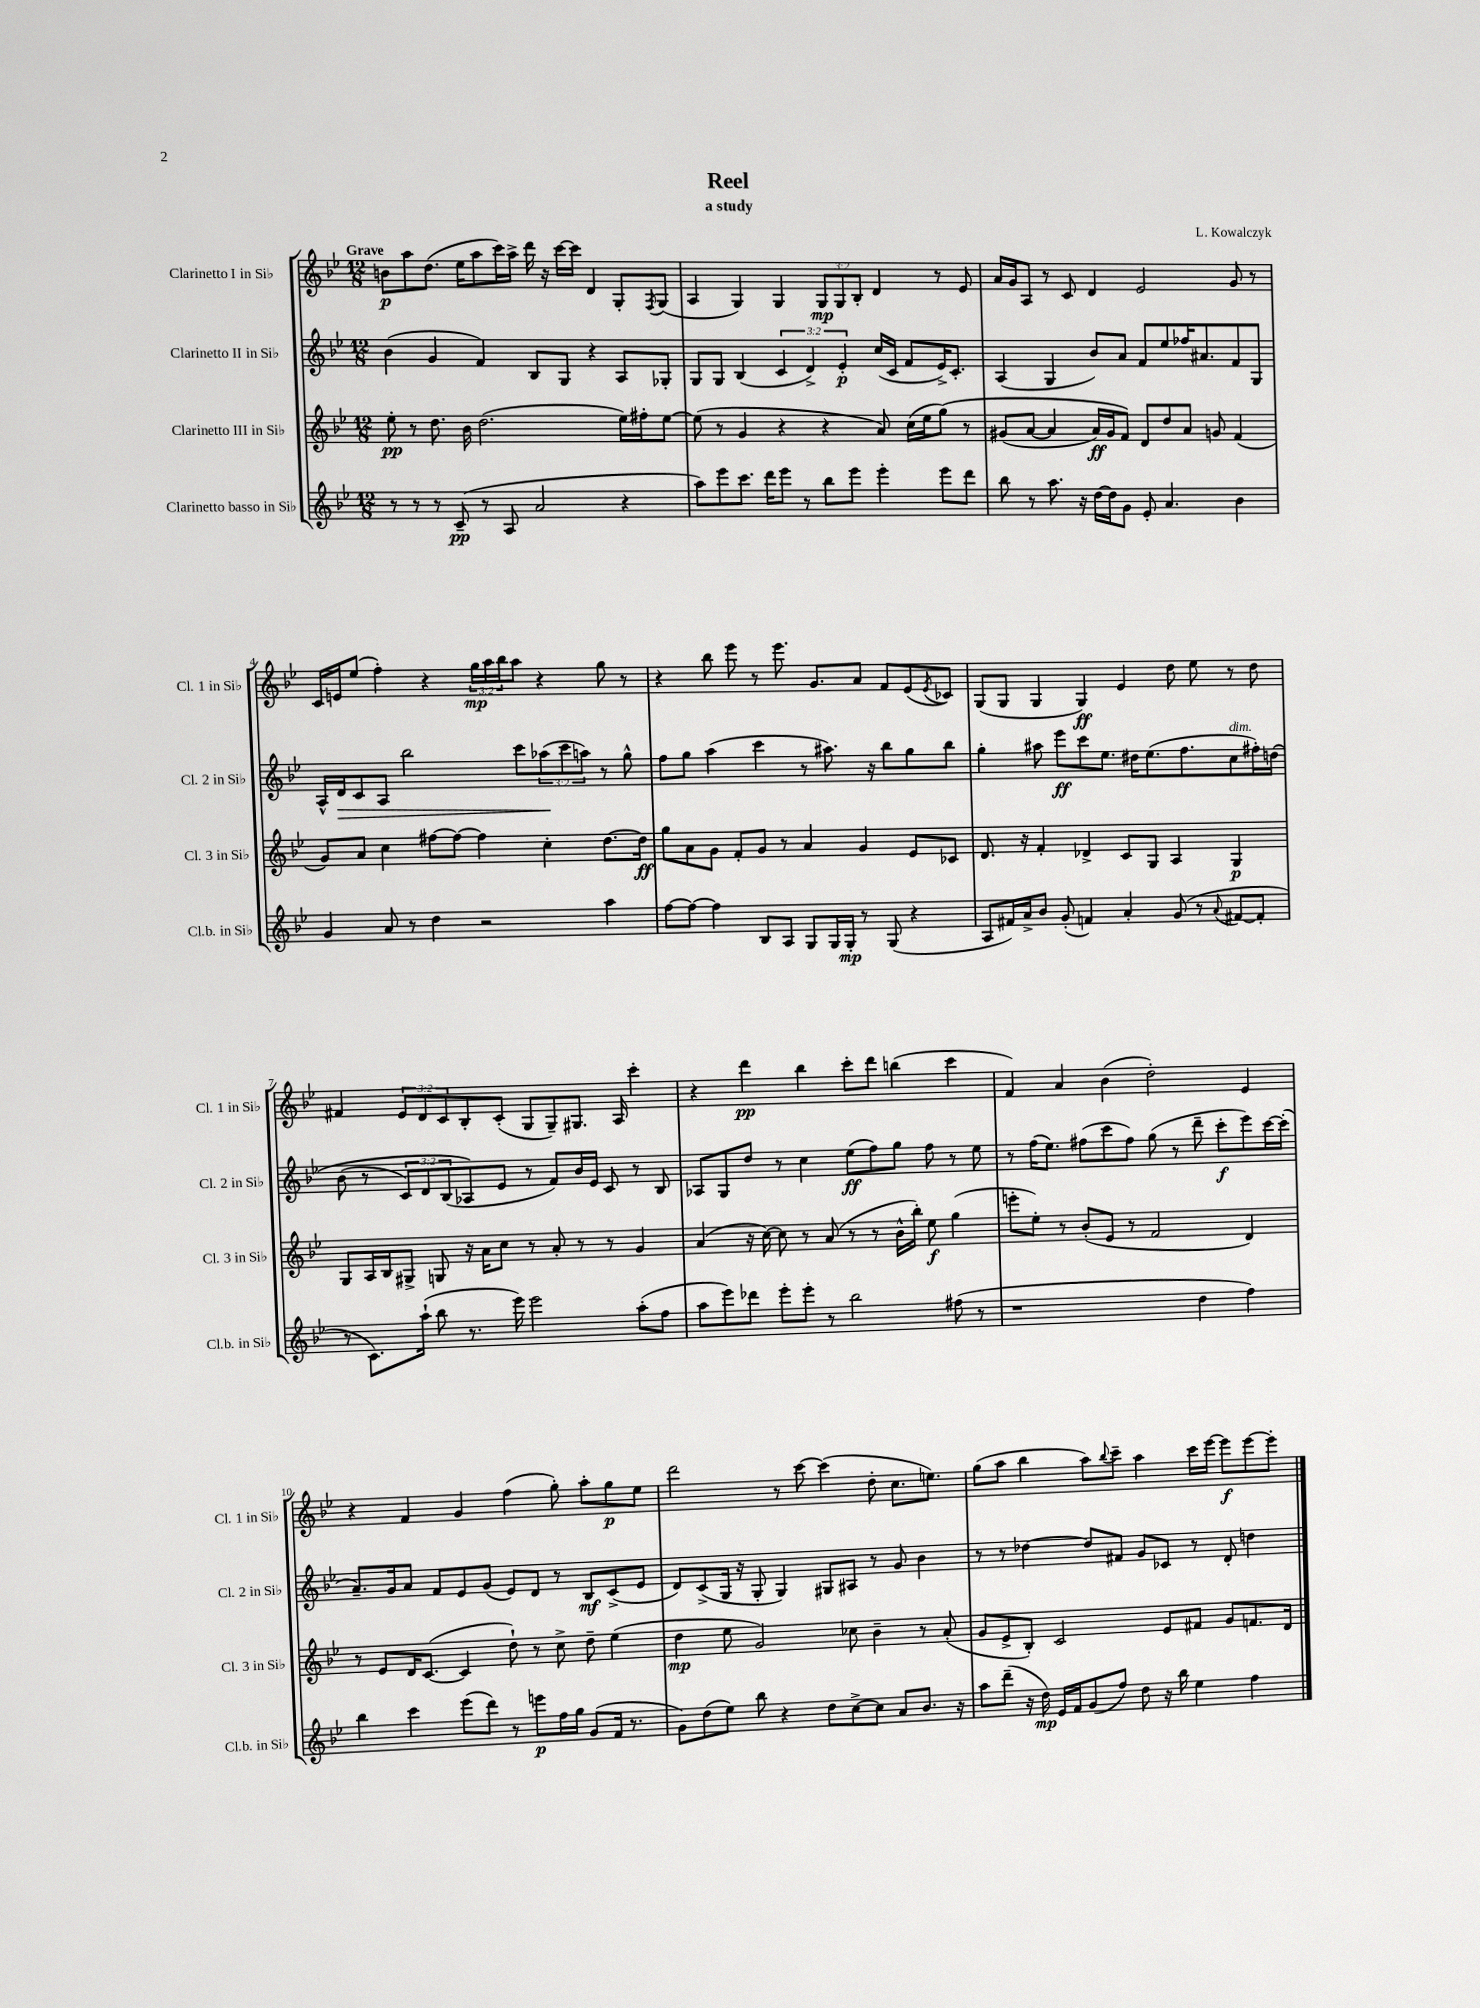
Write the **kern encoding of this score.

**kern	**dynam	**kern	**dynam	**kern	**dynam	**kern	**dynam
*part4	*part4	*part3	*part3	*part2	*part2	*part1	*part1
*staff4	*staff4	*staff3	*staff3	*staff2	*staff2	*staff1	*staff1
*I"Clarinetto basso in Si♭	*	*I"Clarinetto III in Si♭	*	*I"Clarinetto II in Si♭	*	*I"Clarinetto I in Si♭	*
*I'Cl.b. in Si♭	*	*I'Cl. 3 in Si♭	*	*I'Cl. 2 in Si♭	*	*I'Cl. 1 in Si♭	*
*clefG2	*	*clefG2	*	*clefG2	*	*clefG2	*
*k[b-e-]	*	*k[b-e-]	*	*k[b-e-]	*	*k[b-e-]	*
*M12/8	*	*M12/8	*	*M12/8	*	*M12/8	*
=1	=1	=1	=1	=1	=1	=1	=1
!	!	!	!	!	!	!LO:TX:a:B:t=Grave	!
8r	.	8ee-'\	pp	(4b-\	.	8bn\L	p
8r	.	8r	.	.	.	8aa\	.
8r	.	8.dd\	.	4g/	.	(8.dd\J	.
(8c~/	pp	.	.	.	.	.	.
.	.	16b-\	.	.	.	16ee-\KL	.
8r	.	(2.dd\	.	4f/)	.	8aa\	.
8A/	.	.	.	.	.	16ccc\L)	.
.	.	.	.	.	.	16aa^\JJ	.
2a/	.	.	.	8B-/L	.	16ddd\	.
.	.	.	.	.	.	16r	.
.	.	.	.	8G/J	.	[16ccc\LL	.
.	.	.	.	.	.	16ccc\JJ]	.
.	.	.	.	4r	.	4d/	.
4r	.	16ee-\LL)	.	8A/L	.	8G'/L	.
.	.	16ff#X'\J	.	.	.	.	.
.	.	.	.	.	.	8qF/	.
.	.	[8ee-\J	.	8G-X'/J	.	(8G/J	.
=2	=2	=2	=2	=2	=2	=2	=2
8aa\L)	.	(8ee-\]	.	8G/L	.	4A/	.
8eee-\	.	8r	.	8G/J	.	.	.
8.ccc\J	.	4g/	.	(4B-/	.	4G/)	.
16ddd\KL	.	.	.	.	.	.	.
8eee-\J	.	4r	.	6c/	.	4G/	.
8r	.	.	.	.	.	.	.
.	.	.	.	6d^/)	.	.	.
8bb-\L	.	4r	.	.	.	12G/L	mp
.	.	.	.	6e-'/	p	12G/	.
8eee-\J	.	.	.	.	.	.	.
.	.	.	.	.	.	12B-'/J	.
4eee-'\	.	8a/)	.	(16cc/LL	.	4d/	.
.	.	.	.	16c/JJ	.	.	.
.	.	(16cc\LL	.	8f/L	.	.	.
.	.	16ee-\J	.	.	.	.	.
8eee-\L	.	(8gg\J)	.	16e-^/K)	.	8r	.
.	.	.	.	8.c'/J	.	.	.
8ddd\J	.	8r	.	.	.	8e-/	.
=3	=3	=3	=3	=3	=3	=3	=3
8bb-\	.	(8g#X/L	.	(4A/	.	16a/LL	.
.	.	.	.	.	.	16g/J	.
8r	.	[8a/J	.	.	.	8A/J	.
8.aa\	.	4a/]	.	4G/	.	8r	.
.	.	.	.	.	.	8c/	.
16r	.	.	.	.	.	.	.
[16dd\LL	.	16a/LL)	ff	8b-/L)	.	4d/	.
16dd\J]	.	16g#/J	.	.	.	.	.
8g\J	.	8f/J)	.	8a/J	.	.	.
8e-'/	.	8d/L	.	8f/L	.	2e-/	.
4.a/	.	8dd/	.	8ee-/	.	.	.
.	.	8a/J	.	16ff-X/K	.	.	.
.	.	.	.	8.a#X/	.	.	.
.	.	8gn/	.	.	.	.	.
4b-\	.	(4f/	.	8f/	.	8g/	.
.	.	.	.	8G/J	.	8r	.
!!LO:LB:g=z
=4	=4	=4	=4	=4	=4	=4	=4
4g/	.	8g/L)	.	16A^^/LL	.	16c/LL	.
!	!	!	!	!	!LO:HP:b	!	!
.	.	.	.	16d/J	>	16en/J	.
.	.	8a/J	.	8c/	.	(8ee-/J	.
8a/	.	4cc\	.	8A/J	.	4ff'\)	.
8r	.	.	.	2bb-\	.	.	.
4dd\	.	[8ff#X\L	.	.	.	4r	.
.	.	8ff#\J_	.	.	.	.	.
2r	.	4ff#\]	.	.	.	24gg\LL	mp
.	.	.	.	.	.	24aa\	.
.	.	.	.	.	.	24bb-\J	.
.	.	.	.	8ccc\L	.	8aa\J	.
.	.	4cc'\	.	(12aa-X\	.	4r	.
.	.	.	.	12ccc\	]	.	.
.	.	.	.	12aan\J)	.	.	.
4aa\	.	[8.dd\L	.	8r	.	8gg\	.
.	.	.	.	8gg^^\	.	8r	.
.	.	16dd\Jk]	ff	.	.	.	.
=5	=5	=5	=5	=5	=5	=5	=5
[8ff\L	.	8gg\L	.	8ff\L	.	4r	.
8ff\J_	.	8a\	.	8gg\J	.	.	.
4ff\]	.	8g\J	.	(4aa\	.	8bb-\	.
.	.	8f'/L	.	.	.	8eee-\	.
8B-/L	.	8g/J	.	4ccc\	.	8r	.
8A/J	.	8r	.	.	.	8.eee-\	.
8G/L	.	4a/	.	8r	.	.	.
.	.	.	.	.	.	8.g/L	.
16G/L	.	.	.	8.aa#X\)	.	.	.
16G'/JJ	mp	.	.	.	.	.	.
8r	.	4g/	.	.	.	8a/J	.
.	.	.	.	16r	.	.	.
(8G/	.	.	.	8bb-\L	.	8f/L	.
4r	.	8e-/L	.	8gg\	.	(8e-/	.
.	.	.	.	.	.	8qe-/	.
.	.	8c-X/J	.	8bb-\J	.	8c-X/J)	.
=6	=6	=6	=6	=6	=6	=6	=6
8A/L	.	8.d/	.	4gg'\	.	(8G/L	.
16f#X/L)	.	.	.	.	.	8G/J	.
16a^/J	.	16r	.	.	.	.	.
8b-/J	.	4f'/	.	8aa#X\	.	4G/	.
(8g'/	.	.	.	8eee-\L	ff	.	.
4fn/)	.	4d-X^/	.	8ccc\	.	4G/)	ff
.	.	.	.	8.ee-\J	.	.	.
4a'/	.	8c/L	.	.	.	4e-/	.
.	.	.	.	16dd#X\KL	.	.	.
.	.	8G/J	.	(8.ee-\	.	.	.
(8g/	.	4A/	.	.	.	8dd\	.
.	.	.	.	8.ff\	.	.	.
8r	.	.	.	.	.	8ee-\	.
8qqa/	.	.	.	.	.	.	.
!	!	!	!	!LO:TX:a:i:t=dim.	!	!	!
[8f#X/L	.	4G/	p	8cc\	.	8r	.
8f#'/J]	.	.	.	16ff#X'\L)	.	8dd\	.
.	.	.	.	(16ddn\JJ	.	.	.
!!LO:LB:g=z
=7	=7	=7	=7	=7	=7	=7	=7
8r	.	8G/L	.	(8b-\	.	4f#X/	.
8.c\L)	.	16A/L	.	8r	.	.	.
.	.	16B-/J	.	.	.	.	.
.	.	8G#X^/J	.	12c/L)	.	12e-/L	.
(16aa`\Jk	.	.	.	.	.	.	.
.	.	.	.	12d/	.	12d/	.
8bb-\	.	8Gn/	.	.	.	.	.
.	.	.	.	(12B-/	.	12c/	.
8.r	.	16r	.	8A-X/)	.	8B-'/	.
.	.	16a\KL	.	.	.	.	.
.	.	8cc\J	.	8e-/J	.	(8c'/J	.
16eee-\)	.	.	.	.	.	.	.
2eee-\	.	8r	.	8r	.	8G/L	.
.	.	8a'/	.	8f/L)	.	8G~/)	.
.	.	8r	.	16b-/L	.	8.G#X/J	.
.	.	.	.	16e-/JJ	.	.	.
.	.	8r	.	8c/	.	.	.
.	.	.	.	.	.	16A/	.
(8aa'\L	.	4g/	.	8r	.	4ccc'\	.
8ff\J	.	.	.	8B-/	.	.	.
=8	=8	=8	=8	=8	=8	=8	=8
8aa\L	.	(4a/	.	8A-X/L	.	4r	.
8eee-\)	.	.	.	8G/	.	.	.
8ddd-X\J	.	16r	.	8dd/J	.	4ddd\	pp
.	.	[16cc\)	.	.	.	.	.
8eee-'\L	.	8cc\]	.	8r	.	.	.
8eee-'\J	.	8r	.	4cc\	.	4bb-\	.
8r	.	(8a/	.	.	.	.	.
2bb-\	.	8r	.	(8ee-\L	ff	8ccc'\L	.
.	.	8r	.	8ff\)	.	8ddd\J	.
.	.	16b-^^\LL	.	8gg\J	.	(4bbn\	.
.	.	16bb-'\JJ)	.	.	.	.	.
.	.	8ee-\	f	8ff\	.	.	.
(8ff#X\	.	(4gg\	.	8r	.	4ccc\	.
8r	.	.	.	8ee-\	.	.	.
=9	=9	=9	=9	=9	=9	=9	=9
1r	.	8eeen'\L	.	8r	.	4f/)	.
.	.	8ee-'\J)	.	(16ff\KL	.	.	.
.	.	.	.	8.ee-\J)	.	.	.
.	.	8r	.	.	.	4a/	.
.	.	(8b-'/L	.	(8ff#X\L	.	.	.
.	.	8e-/J	.	8ccc\	.	(4b-\	.
.	.	8r	.	8ff#\J)	.	.	.
.	.	2f/	.	(8gg\	.	2dd'\)	.
.	.	.	.	8r	.	.	.
4dd\	.	.	.	8ddd~\	.	.	.
.	.	.	.	8ccc'\L	f	.	.
4ff\)	.	4d/)	.	8eee-\)	.	4e-/	.
.	.	.	.	[16ccc\L	.	.	.
.	.	.	.	(16ccc'\JJ]	.	.	.
!!LO:LB:g=z
=10	=10	=10	=10	=10	=10	=10	=10
4bb-\	.	8r	.	8.a~/L)	.	4r	.
.	.	8e-/L	.	.	.	.	.
.	.	.	.	16g/k	.	.	.
4ccc\	.	16d/K	.	8a/J	.	4f/	.
.	.	([8.c/J	.	.	.	.	.
.	.	.	.	8f/L	.	.	.
(8eee-\L	.	4c/]	.	8e-/	.	4g/	.
8ddd\J)	.	.	.	(8g/J	.	.	.
8r	.	8dd`\)	.	8e-/L)	.	(4ff\	.
8eeen\L	p	8r	.	8d/J	.	.	.
16ff\L	.	8cc^\	.	8r	.	8gg'\)	.
16gg\JJ	.	.	.	.	.	.	.
(8g/L	.	8dd~\	.	8B-/L	mf	8aa'\L	.
16f/Jk	.	(4ee-\	.	(8c^/	.	8gg\	p
8.r	.	.	.	.	.	.	.
.	.	.	.	8e-/J	.	8ee-\J	.
=11	=11	=11	=11	=11	=11	=11	=11
8g\L)	.	4dd\	mp	8d/L)	.	2ddd\	.
(8dd\	.	.	.	(8c^/	.	.	.
8ee-\J)	.	8ee-\	.	16G/Jk	.	.	.
.	.	.	.	16r	.	.	.
8bb-\	.	2g/)	.	8G'/	.	.	.
4r	.	.	.	4G/)	.	8r	.
.	.	.	.	.	.	[8ccc\	.
8dd\L	.	.	.	8G#X/L	.	(4ccc\]	.
[8cc^\	.	8cc-X\	.	8A#X/J	.	.	.
8cc\J]	.	4b-~\	.	8r	.	8dd'\	.
8a/L	.	.	.	8g/	.	8.cc\L	.
8.b-/J	.	8r	.	4b-\	.	.	.
.	.	.	.	.	.	8.een\J)	.
.	.	(8a'/	.	.	.	.	.
16r	.	.	.	.	.	.	.
=12	=12	=12	=12	=12	=12	=12	=12
8aa\L	.	8g/L	.	8r	.	(8gg\L	.
(8ddd~\J	.	8e-^/	.	8r	.	8aa\J	.
16r	.	8B-'/J)	.	[4dd-X\	.	4bb-\	.
16dd\)	mp	.	.	.	.	.	.
16e-/LL	.	2c/	.	.	.	.	.
16f/J	.	.	.	.	.	.	.
(8g/	.	.	.	8dd-/L]	.	8aa\L)	.
.	.	.	.	.	.	8qqbb-/	.
8ff/J)	.	.	.	8f#X/J	.	8ccc~\J	.
8dd\	.	.	.	8g/L	.	4aa\	.
16r	.	8e-/L	.	8c-X/J	.	.	.
16bb-\	.	.	.	.	.	.	.
4ee-\	.	8f#X/J	.	8r	.	16ccc\LL	.
.	.	.	.	.	.	[16eee-\JJ	.
.	.	8g/L	.	8d'/	.	8eee-\L]	f
4ff\	.	8.fn/	.	4ddn\	.	[8eee-\	.
.	.	.	.	.	.	8eee-'\J]	.
.	.	16d/Jk	.	.	.	.	.
==	==	==	==	==	==	==	==
*-	*-	*-	*-	*-	*-	*-	*-
